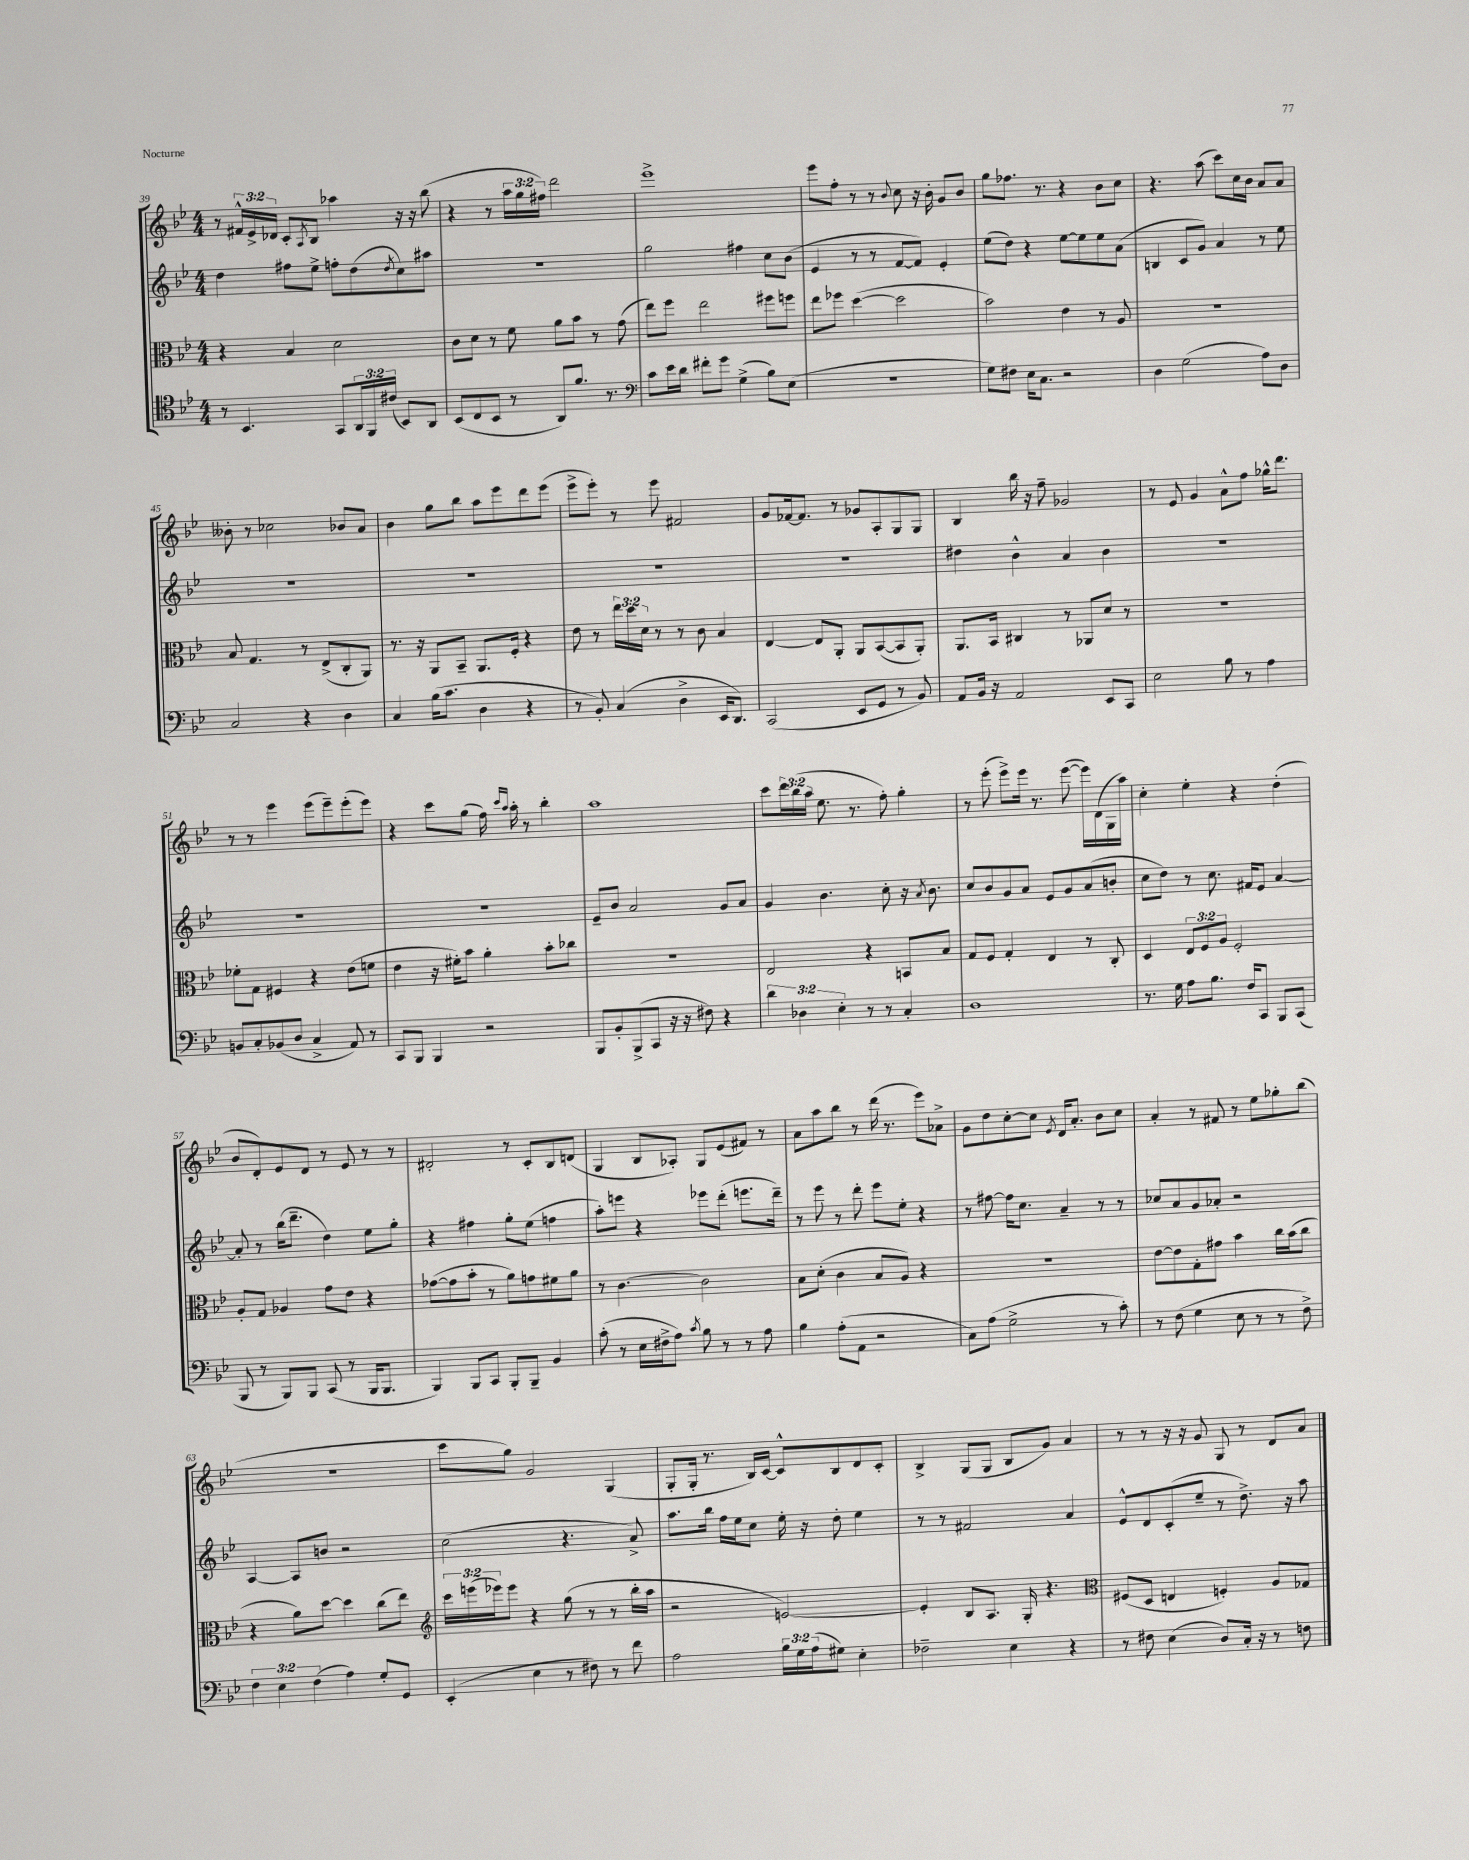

**kern	**kern	**kern	**kern
*staff4	*staff3	*staff2	*staff1
*clefC4	*clefC3	*clefG2	*clefG2
*k[b-e-]	*k[b-e-]	*k[b-e-]	*k[b-e-]
*M4/4	*M4/4	*M4/4	*M4/4
8r	4r	4dd\	8r
4.BB-/	.	.	24f#^^/LL
.	.	.	24e-^/
.	.	.	24d-/JJ
.	4B-/	8ff#\L	8c'/L
.	.	.	8qA/
.	.	8ee-^\J	8B-/J
8GG/L	2d\	8ff'\L	4aa-\
24AA/L	.	(8dd\	.
24FF/	.	.	.
(24c#/JJ	.	.	.
.	.	8qdd/	.
8BB-/L)	.	8cc\)	16r
.	.	.	16r
8AA/J	.	8aa#\J	(8bb-\
=	=	=	=
(8BB-/L	8c\L	1r	4r
8C/	8d\J	.	.
8BB-/J	8r	.	8r
8r	8f\	.	24aa\LL
.	.	.	24gg\
.	.	.	24ff#\JJ)
8AA/L)	8a\L	.	2ddd\
8.f/J	8b-\J	.	.
.	8r	.	.
8.r	.	.	.
.	(8g\	.	.
=	=	=	=
*clefF4	*	*	*
8c\L	8ee-\L)	2gg\	1eee-^
16e-\L	8ff\J	.	.
16d\JJ	.	.	.
8f#'\L	2ee-\	.	.
8g\J	.	.	.
(4G^\	.	4ff#\	.
8B-\L)	8ff#\L	8cc\L	.
(8E-\J	8ff\J	(8b-\J	.
=	=	=	=
1r	8ee-\L	4e-/	8eee-\L
.	8ff-\J	.	8ff'\J
.	([4dd\	8r	8r
.	.	8r	8r
.	.	.	8qqb-/
.	2dd\]	[8f/L	8cc\
.	.	8f/]J)	16r
.	.	.	16b-'\
.	.	4e-'/	8g/L
.	.	.	8b-/J
=	=	=	=
8G\L)	2b-\)	(8ee-\L	8gg\L
8F#\J	.	8dd\J)	8.ff-\J
16E-\LK	.	4r	.
8.C\J	.	.	8.r
2r	4e-\	[8ee-\L	4r
.	.	8ee-\]	.
.	8r	8ee-\	8b-\L
.	8A/	(8a\J	8cc\J
=	=	=	=
4D\	1r	4B/	4.r
(2G\	.	8c/L	.
.	.	8g/J)	(8aa\
.	.	4a/	8ccc\L)
.	.	.	16cc\L
.	.	.	16b-\JJ
8A\L)	.	8r	8a/L
8D\J	.	8ee-\	8a/J
=	=	=	=
2C/	8B-/	1r	8b--'\
.	4.G/	.	8r
.	.	.	2cc-\
4r	8r	.	.
.	(8E-^/L	.	.
4D\	8C'/	.	8b-/L
.	8AA/J)	.	8a/J
=	=	=	=
4C/	8.r	1r	4b-\
.	16r	.	.
(16B-\LK	8AA/L	.	8gg\L
8.c\J	.	.	.
.	8BB-~/J	.	8bb-\J
4D\	8.AA/L	.	8aa\L
.	.	.	8eee-\
.	16F'/Jk	.	.
4r	4r	.	8ddd\
.	.	.	(8eee-\J
=	=	=	=
8r	8e-\	1r	8eee-^\L
8BB-'/)	8r	.	8eee-'\J)
(4C/	24ee-\LL	.	8r
.	24dd\	.	.
.	24d\JJ	.	.
.	8r	.	8eee-\
4D^\	8r	.	2f#/
.	8c\	.	.
16EE-/LK	4B-/	.	.
8.DD/J)	.	.	.
=	=	=	=
(2CC/	[4E-/	1r	8g/L
.	.	.	[16f-/k
.	.	.	8.f-/]J
.	8E-/]L	.	.
.	8AA'/J	.	8r
8EE-/L	8AA/L	.	8g-/L
8GG/J	([8BB-/	.	8A'/
8r	8BB-/]	.	8G/
8BB-/)	8AA'/J)	.	8G/J
=	=	=	=
8AA/L	8.AA/L	4dd#\	4B-/
16BB-/Jk	.	.	.
16r	16BB-/Jk	.	.
2AA/	4C#/	4b-^^\	16bb-\
.	.	.	16r
.	.	.	8ff~\
.	8r	4a/	2g-/
.	8AA-/L	.	.
8EE-/L	8d/J	4b-\	.
8CC/J	8r	.	.
=	=	=	=
2E-\	1r	1r	8r
.	.	.	8e-/
.	.	.	4g/
8B-\	.	.	8a^^\L
8r	.	.	8ff\J
4A\	.	.	16gg-^^\LK
.	.	.	8.ddd\J
=	=	=	=
8BB/L	8f-'\L	1r	8r
8C'/	8G\J	.	8r
(8BB-/	4F#/	.	4eee-\
8D/J	.	.	.
4C^/	4r	.	(8eee-\L
.	.	.	8eee-~\)
8AA/)	(8e-\L	.	(8eee-'\
8r	8f\J	.	8eee-\J)
=	=	=	=
8CC/L	4e-\	1r	4r
8BBB-/J	.	.	.
4BBB-/	16r	.	8ccc\L
.	16f#'\LK)	.	.
.	8b-\J	.	(8gg\J
2r	4a'\	.	16ff\)
.	.	.	16qqccc/LL
.	.	.	16qqaa/JJ
.	.	.	16aa'\
.	.	.	8r
.	8b-'\L	.	4bb-'\
.	8cc-\J	.	.
=	=	=	=
8BBB-/L	1r	8e-~/L	1aa
8BB-'/	.	8b-/J	.
(8BBB-^/	.	2a/	.
8CC/J	.	.	.
16r	.	.	.
16r	.	.	.
8F#\)	.	.	.
4r	.	8g/L	.
.	.	8a/J	.
=	=	=	=
6d\	2E-/	4g/	8ccc\L
.	.	.	24ddd\L
6D-\	.	.	(24bb-\
.	.	.	24aa\JJ
.	.	4.b-\	8.ee-\
6E-'\	.	.	.
.	.	.	8.r
8r	4r	.	.
8r	.	8cc'\	8ff'\)
4C'/	8BB/L	16r	4gg'\
.	.	8qa/	.
.	.	8.b-\	.
.	8B-/J	.	.
=	=	=	=
1D	8G/L	8cc/L	8r
.	8F/J	8b-/	(8eee-'\
.	4G'/	8g/	8eee-^\L)
.	.	8a/J	16eee-\Jk
.	.	.	8.r
.	4E-/	8e-/L	.
.	.	8g/	([8eee-\
.	8r	(8a/	16eee-\]LL)
.	.	.	(16d\
.	8C'/	8b'/J	16G\
.	.	.	16aa\JJ)
=	=	=	=
8.r	4D/	8cc\L	4cc'\
.	.	8dd\J)	.
16G\	.	.	.
8A\L	12E-/L	8r	4ee-'\
.	12F/	.	.
8.B-\J	.	8.cc\	.
.	12A/J	.	.
.	2F'/	.	4r
16F/LK	.	16f#/LK	.
8CC/J	.	8e-/J	.
8BBB-/L	.	[4a/	(4dd'\
(8CC/J	.	.	.
=	=	=	=
8BBB-/	8A'/L	8a'/]	8b-/L
8r	8G/J	8r	8d'/)
8BBB-/L)	4A-/	(16bb-\LK	8e-/
.	.	8.ddd~\J	.
8BBB-/J	.	.	8d/J
(8CC/	8g\L	4dd\)	8r
8r	8e-\J	.	8e-/
16BBB-/LK	4r	8ee-\L	8r
8.BBB-/J	.	.	.
.	.	8gg'\J	8r
=	=	=	=
4BBB-/)	([8g-\L	4r	2d#'/
.	8g-\]	.	.
8BBB-/L	8b-'\J	4ff#\	.
8CC/J	8r	.	.
8BBB-'/L	8a\L)	8gg'\L	8r
8BBB-~/J	8g\	(8ee-\J	8c'/L
4BB-/	8f#\	4ff\	8B-/
.	8a\J	.	(8d/J
=	=	=	=
(8c'\	8r	8aa'\L)	4G/
8r	[4.c\	8eee\J	.
16E-\LL	.	4r	8B-/L
16F#^\J	.	.	.
8A\J)	.	.	8A-'/J)
8qc/	.	.	.
8B-\	2c\]	8eee-\L	8G/L
8r	.	(8ddd'\J	(8e-/
8r	.	8.eee\L	8f#/J)
8A\	.	.	8r
.	.	16ddd~\Jk)	.
=	=	=	=
4B-\	8B-\L	8r	8a\L
.	(8d'\J	8eee-\	8aa\
(8A'\L	4c\	8r	8bb-\J
8AA\J	.	8ddd'\	8r
2r	8B-/L	8eee-\L	(16ddd\
.	.	.	8.r
.	8A/J)	8ee-'\J	.
.	4r	4r	8eee-\L)
.	.	.	8a-^\J
=	=	=	=
8C\L)	1r	8r	8g\L
(8A\J	.	[8ff#\	8dd\
2G^\	.	16ff#\]LK	[8cc'\
.	.	8.cc\J	.
.	.	.	8cc\]J
.	.	.	8qe-/
.	.	4a~/	16d/LK
.	.	.	8.a'/J
8r	.	8r	8b-\L
8c'\)	.	8r	8cc\J
=	=	=	=
8r	[8e-\L	8cc-/L	4a'/
(8F\	8e-\]	8a/	.
4G\	8G'\	8g/	8r
.	8g#\J	8a-'/J	8f#/
8E-\	4b-\	2r	8r
8r	.	.	8ee-\L
8r	16cc\LL	.	8gg-'\
.	(16b-\J	.	.
8F^\)	8cc\J	.	(8bb-\J
=	=	=	=
6F\	4r	[4A/	1r
6E-\	.	.	.
.	8a\L)	8A/]L	.
(6F\	.	.	.
.	[8dd\J	8b/J	.
4A\)	4dd\]	2r	.
8G'/L	(8cc\L	.	.
8GG/J	8ee-\J)	.	.
=	=	=	=
*	*clefG2	*	*
(4EE-'/	24ccc\LL	(2cc\	8ccc\L
.	(24eee\	.	.
.	24eee-\J)	.	.
.	8eee-\J	.	8gg\J)
4E-\	4r	.	2g/
8r	(8gg\	4.r	.
8F#\)	8r	.	.
8r	8r	.	(4G/
8f\	16bb-'\LL	8a^/)	.
.	16aa\JJ	.	.
=	=	=	=
2A\	2r	8.aa\L	8G'/L
.	.	.	16G'/Jk
.	.	16bb-\Jk	8.r
.	.	16ff\LL	.
.	.	16ee-\J	.
.	.	8cc\J	16B-/LL)
.	.	.	[16c/JJ
24B-\LL	[2e/)	16ee-'\	8c^^/]L
24G\	.	.	.
.	.	16r	.
(24A\J	.	.	.
8G#\J)	.	8dd'\	8B-/
4E-'\	.	4ee-\	8d/
.	.	.	8c'/J
=	=	=	=
2F-~\	4e'/]	8r	4B-^/
.	.	8r	.
.	8B-/L	2f#/	(8G/L
.	8.A/J	.	8G/J
4E-\	.	.	8B-/L
.	16G'/	.	.
.	4.r	.	8g/J)
4r	.	4a/	4a/
=	=	=	=
*	*clefC3	*	*
8r	(8F#/L	8e-^^/L	8r
8F#\	8D/J	8d/	8r
(4E-\	4E/	(8c'/	16r
.	.	.	16r
.	.	8ee-~/J	8g/
8D/L)	4F'/)	8r	8G/
16C'/Jk	.	8.dd^\)	8r
16r	.	.	.
8r	8A/L	.	8d/L
.	.	16r	.
8F\	8G-/J	8aa\	8a/J
==	==	==	==
*-	*-	*-	*-
